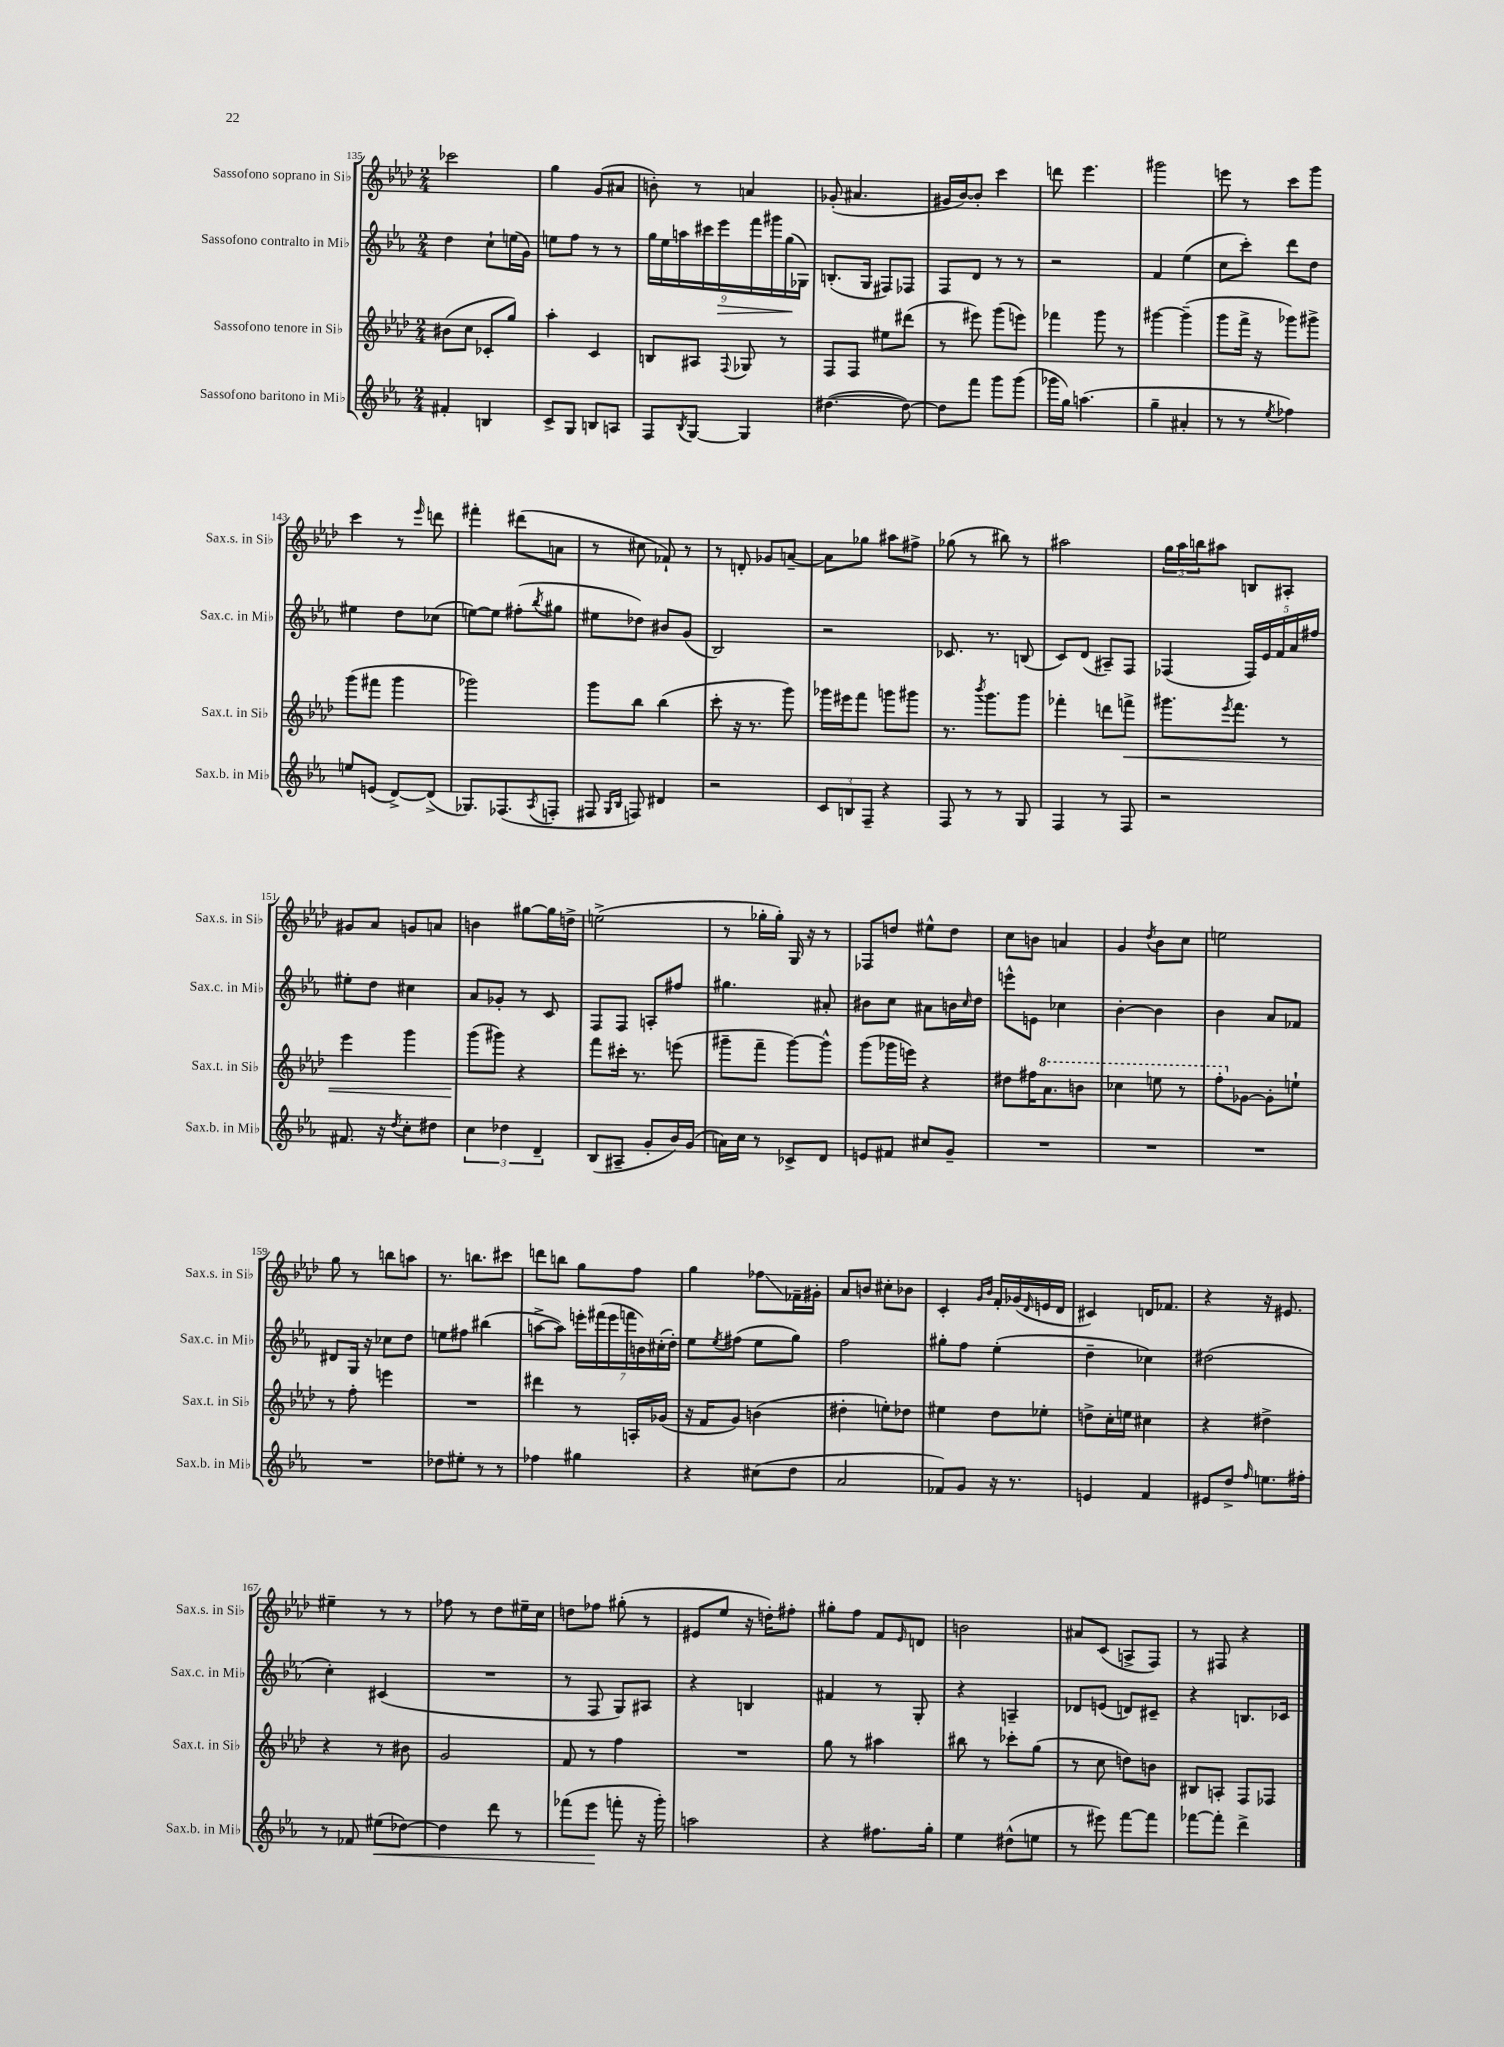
<<
\new StaffGroup <<
\new Staff = "s0" \with { instrumentName = "Sassofono soprano in Sib" shortInstrumentName = "Sax.s. in Sib" } {
    \clef treble \key aes \major \numericTimeSignature \time 2/4
    ces'''2 |
    g''4 g'8( ais'8 |
    b'8-.) r8 a'4 |
    ges'8-.( ais'4. |
    gis'16 bes'16~) bes'8-. c'''4 |
    d'''8 ees'''4. |
    gis'''2 |
    e'''8 r8 c'''8 g'''8 |
    c'''4 r8 \grace { ees'''16 } d'''8 |
    fis'''4-. dis'''8( a'8 |
    r8 cis''8 fes'8-!) r8 |
    r8 d'8-. ges'8 a'8~-- |
    a'8 ges''8 ais''8 fis''8-> |
    ges''8( r8 bis''8) r8 |
    ais''2 |
    \tuplet 3/2 { g''16 aes''16 b''16 } ais''8 b8 ais8-. |
    gis'8 aes'8 g'8 a'8 |
    b'4 gis''8~ gis''16 d''16-> |
    e''2->( |
    r8 ges''16-. ges''16-.) g16 r16 r8 |
    fes8 d''8 eis''8-^ d''8 |
    c''8 b'8 a'4 |
    g'4 \acciaccatura { des''8 } bes'8 c''8 |
    e''2 |
    g''8 r8 b''8 a''8 |
    r8. b''8. cis'''8 |
    d'''8 b''8 g''8 f''8 |
    g''4 fes''8\glissando fes'16-- gis'16-. |
    aes'8 b'8 cis''8-. bes'8 |
    c'4-. \grace { g'16 bes'16 } f'16-. ges'16( \grace { des'16 } e'16 des'16 |
    cis'4) d'16 fes'8. |
    r4 r16 eis'8. |
    eis''4-- r8 r8 |
    fes''8 r8 des''8 eis''16-- c''16 |
    d''8 fes''8 gis''8-.( r8 |
    eis'8 ees''8 r16 d''16-.) fis''8-. |
    gis''8-. f''8 f'8 \grace { ees'16 } d'8 |
    b'2 |
    ais'8 c'8( a8-> f8) |
    r8 fis8 r4 \bar "|." |
}
\new Staff = "s1" \with { instrumentName = "Sassofono contralto in Mib" shortInstrumentName = "Sax.c. in Mib" } {
    \clef treble \key ees \major \numericTimeSignature \time 2/4
    d''4 c''8-! e''16( g'16) |
    e''8 f''8 r8 r8 |
    \tuplet 9/8 { g''16 ees''16 a''16 cis'''16 ees'''16\> f'''16 gis'''16 g''16\!( ges16) } |
    b8.-.( g16 fis8) fes8 |
    f8 d'8 r8 r8 |
    r2 |
    f'4 ees''4( |
    c''8 c'''8-.) d'''8 d''8 |
    eis''4 d''8 ces''8( |
    e''8~) e''8 fis''8-.( \acciaccatura { bes''8 } gis''8 |
    eis''8 des''8) bis'8 g'8( |
    bes2) |
    r2 |
    ces'8. r8. b8( |
    c'8) d'8( ais8--) f8 |
    fes4( \tuplet 5/4 { fes16) ees'16 f'16 aes'16 fis''16 } |
    eis''8-. d''8 cis''4 |
    aes'8 ges'8-. r8 c'8 |
    f8 f8 a8-. fis''8 |
    gis''4. ais'8-. |
    bis'8 c''8 ais'8 b'16 \grace { c''16 } d''16 |
    e'''8-^ e'8 ces''4 |
    bes'4~-. bes'4 |
    bes'4 aes'8 fes'8 |
    dis'8 g16 r16 ces''8 d''8 |
    e''8 fis''8 bis''4( |
    a''8~-> a''8) \tuplet 7/4 { e'''16-. fis'''16( e'''16 f'''16 b'16) cis''16-.( d''16-.) } |
    ees''8 \acciaccatura { ees''8 } fis''8( ees''8 g''8) |
    f''2 |
    gis''8-. f''8 ees''4-.( |
    d''4-- ces''4) |
    dis''2( |
    c''4-.) cis'4( |
    R2 |
    r8 f8 g8) ais8 |
    r4 b4 |
    fis'4 r8 g8-. |
    r4 a4-- |
    des'8 e'8( d'8) cis'8-- |
    r4 b8. ces'16 \bar "|." |
}
\new Staff = "s2" \with { instrumentName = "Sassofono tenore in Sib" shortInstrumentName = "Sax.t. in Sib" } {
    \clef treble \key aes \major \numericTimeSignature \time 2/4
    bis'8( c''8 ces'8-. g''8) |
    aes''4-. c'4 |
    b8 ais8 \appoggiatura { f8 } ges8 r8 |
    f8 f8 eis''8 dis'''8( |
    r8 eis'''8) g'''8( e'''8) |
    fes'''4 g'''8 r8 |
    gis'''4~ gis'''4--( |
    g'''8 f'''16-> r16 ges'''8) gis'''8-> |
    g'''8( fis'''8 g'''4 |
    ges'''2) |
    g'''8 bes''8 bes''4( |
    c'''8-. r16 r8. g'''8) |
    ges'''16 eis'''16 f'''8 g'''8 gis'''8 |
    r8. \acciaccatura { bes'''8 } g'''8. g'''8 |
    fes'''4-. d'''8 f'''8->\< |
    gis'''8. \acciaccatura { ees'''8 } f'''8. r8 |
    ees'''4 g'''4 |
    g'''8\!( gis'''8) r4 |
    f'''8 cis'''16-. r8. e'''8( |
    gis'''8-- f'''8-- gis'''8~) gis'''8-^ |
    g'''8( ges'''16 e'''16) r4 |
    dis''8 fis''16 \ottava #1 aes''8. b''8 |
    ces'''4 e'''8 r8 |
    f'''8-. \ottava #0 ges'8~ ges'8-. e''8-! |
    r8 f''8-. e'''4 |
    R2 |
    dis'''4 r8 a16-. ges'16( |
    r16 f'16 g'8) b'4( |
    dis''4-. e''8-.) des''8 |
    eis''4 des''8 ees''8-. |
    d''8-> c''16-. e''16 cis''4 |
    r4 dis''4-> |
    r4 r8 bis'8 |
    g'2 |
    f'8 r8 f''4 |
    R2 |
    g''8 r8 ais''4 |
    bis''8 r8 ces'''8-. g''8( |
    r8 c''8 d''8) b'8 |
    bis8 a8-. f8 fes8 \bar "|." |
}
\new Staff = "s3" \with { instrumentName = "Sassofono baritono in Mib" shortInstrumentName = "Sax.b. in Mib" } {
    \clef treble \key ees \major \numericTimeSignature \time 2/4
    fis'4-. b4 |
    c'8-> g8 b8 a8 |
    f8 \acciaccatura { bes8 } g8~ g4 |
    dis''4.~( dis''8~) |
    dis''8 f'''8 g'''8 g'''8( |
    ges'''16 g''16) a''4.( |
    g''4-- ais'4-. |
    r8 r8 \acciaccatura { ees''8 } fes''4) |
    e''8 e'8( d'8~->) d'8->( |
    ges8.) fes8.( \acciaccatura { aes8 } f8-. |
    fis8 \grace { g16 bes16 } f8) dis'4 |
    r2 |
    \tuplet 3/2 { c'8 b8 f8-- } r4 |
    f8 r8 r8 g8 |
    f4 r8 f8 |
    r2 |
    fis'8. r16 \acciaccatura { d''8 } c''8-. dis''8 |
    \tuplet 3/2 { c''4 des''4 d'4-- } |
    bes8( ais8-- g'8-. bes'16) g'16( |
    a'16) c''16 r8 ces'8-> d'8 |
    e'8 fis'8 cis''8 g'8-- |
    R2 |
    R2 |
    R2 |
    R2 |
    des''8 eis''8-. r8 r8 |
    fes''4 gis''4 |
    r4 cis''8( d''8 |
    aes'2 |
    fes'8) g'8 r16 r8. |
    e'4 f'4 |
    eis'8 d''8-> \grace { f''16 } e''8. fis''16-. |
    r8 fes'8 eis''8\<( des''8~) |
    des''4 d'''8 r8 |
    fes'''8( ees'''8\! f'''8-. r16 g'''16-.) |
    a''2 |
    r4 fis''8. g''16-. |
    ees''4 dis''8-^( e''8 |
    r8 eis'''8) f'''8~ f'''8 |
    fes'''8~ fes'''8-. d'''4-> \bar "|." |
}
>>
>>
\layout { \context { \Score currentBarNumber = #135 } }
